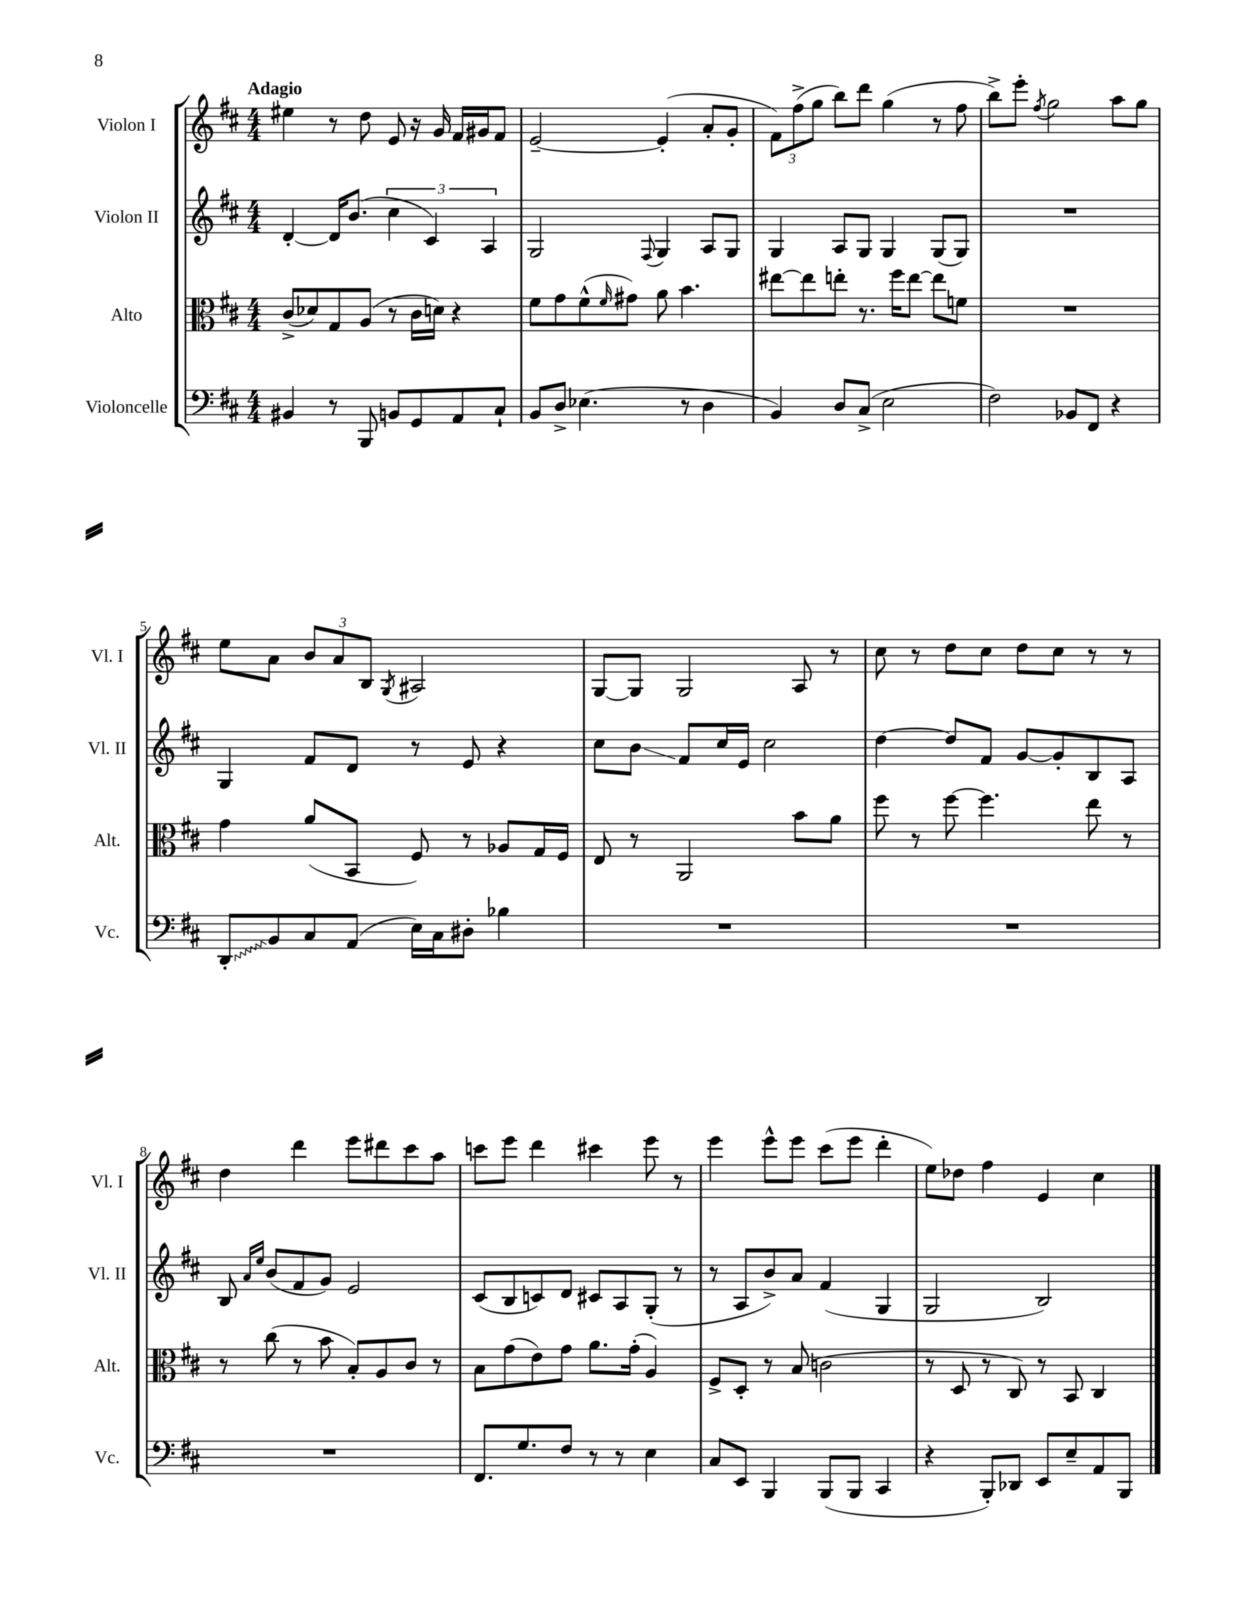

**kern	**kern	**kern	**kern
*staff4	*staff3	*staff2	*staff1
*clefF4	*clefC3	*clefG2	*clefG2
*k[f#c#]	*k[f#c#]	*k[f#c#]	*k[f#c#]
*M4/4	*M4/4	*M4/4	*M4/4
4BB#	(8c#^	[4d'	4ee#
.	8d-)	.	.
8r	8G	16d]	8r
.	.	(8.b	.
8BBB	(8A	.	8dd
8BB	8r	6cc#	8e
8GG	16c#	.	16r
.	.	6c#)	.
.	16d)	.	16g
8AA	4r	.	16f#
.	.	.	16g#
.	.	6A	.
8C#`	.	.	8f#
=	=	=	=
8BB	8f#	2G	[2e~
8D^	8g	.	.
(4.E-	(8f#^^	.	.
.	16qqf#	.	.
.	8g#)	.	.
.	.	8qqF#	.
.	8a	4G	(4e']
8r	4.b	.	.
4D	.	8A	8a'
.	.	8G	8g'
=	=	=	=
4BB)	[8ee#	4G	12f#)
.	.	.	(12ff#^
.	8ee#]	.	.
.	.	.	12gg
8D	8ee'	8A	8bb)
(8C#^	8.r	8G	8ddd
2E	.	4G	(4gg
.	16ff#	.	.
.	[8ee	.	.
.	8ee]	(8G	8r
.	8f	8G)	8ff#
=	=	=	=
2F#)	1r	1r	8bb^)
.	.	.	8eee'
.	.	.	8qff#
.	.	.	2gg
8BB-	.	.	.
8FF#	.	.	.
4r	.	.	8aa
.	.	.	8gg
=	=	=	=
8DD'	4g	4G	8ee
8BB	.	.	8a
8C#	(8a	8f#	12b
.	.	.	12a
(8AA	8BB	8d	.
.	.	.	12B
.	.	.	8qG
16E)	8F#)	8r	2A#
16C#	.	.	.
8D#'	8r	8e	.
4B-	8A-	4r	.
.	16G	.	.
.	16F#	.	.
=	=	=	=
1r	8E	8cc#	[8G
.	8r	8b	8G]
.	2AA	8f#	2G
.	.	16cc#	.
.	.	16e	.
.	.	2cc#	.
.	8b	.	8A
.	8a	.	8r
=	=	=	=
1r	8ff#	[4dd	8cc#
.	8r	.	8r
.	[8ff#	8dd]	8dd
.	4.ff#]	8f#	8cc#
.	.	[8g	8dd
.	.	8g']	8cc#
.	8ee	8B	8r
.	8r	8A	8r
=	=	=	=
1r	8r	8B	4dd
.	.	16qqa	.
.	.	16qqee	.
.	(8cc#	(8b	.
.	8r	8f#	4ddd
.	8b	8g)	.
.	8B')	2e	8eee
.	8A	.	8ddd#
.	8c#	.	8ccc#
.	8r	.	8aa
=	=	=	=
8.FF#	8B	(8c#	8ccc
.	(8g	8B	8eee
8.G	.	.	.
.	8e)	8c)	4ddd
8F#	8g	8d	.
8r	8.a	8c#	4ccc#
8r	.	8A	.
.	(16g'	.	.
4E	4A)	(8G'	8eee
.	.	8r	8r
=	=	=	=
8C#	8F#^	8r	4eee
8EE	8D'	8A	.
4BBB	8r	8b^)	8eee^^
.	(8B	8a	8eee
(8BBB	2c	(4f#	(8ccc#
8BBB	.	.	8eee
4CC#	.	4G	4ddd'
=	=	=	=
4r	8r	2G	8ee)
.	8D	.	8dd-
8BBB')	8r	.	4ff#
8DD-	8C#)	.	.
8EE	8r	2B)	4e
8E~	8BB	.	.
8AA	4C#	.	4cc#
8BBB	.	.	.
==	==	==	==
*-	*-	*-	*-
